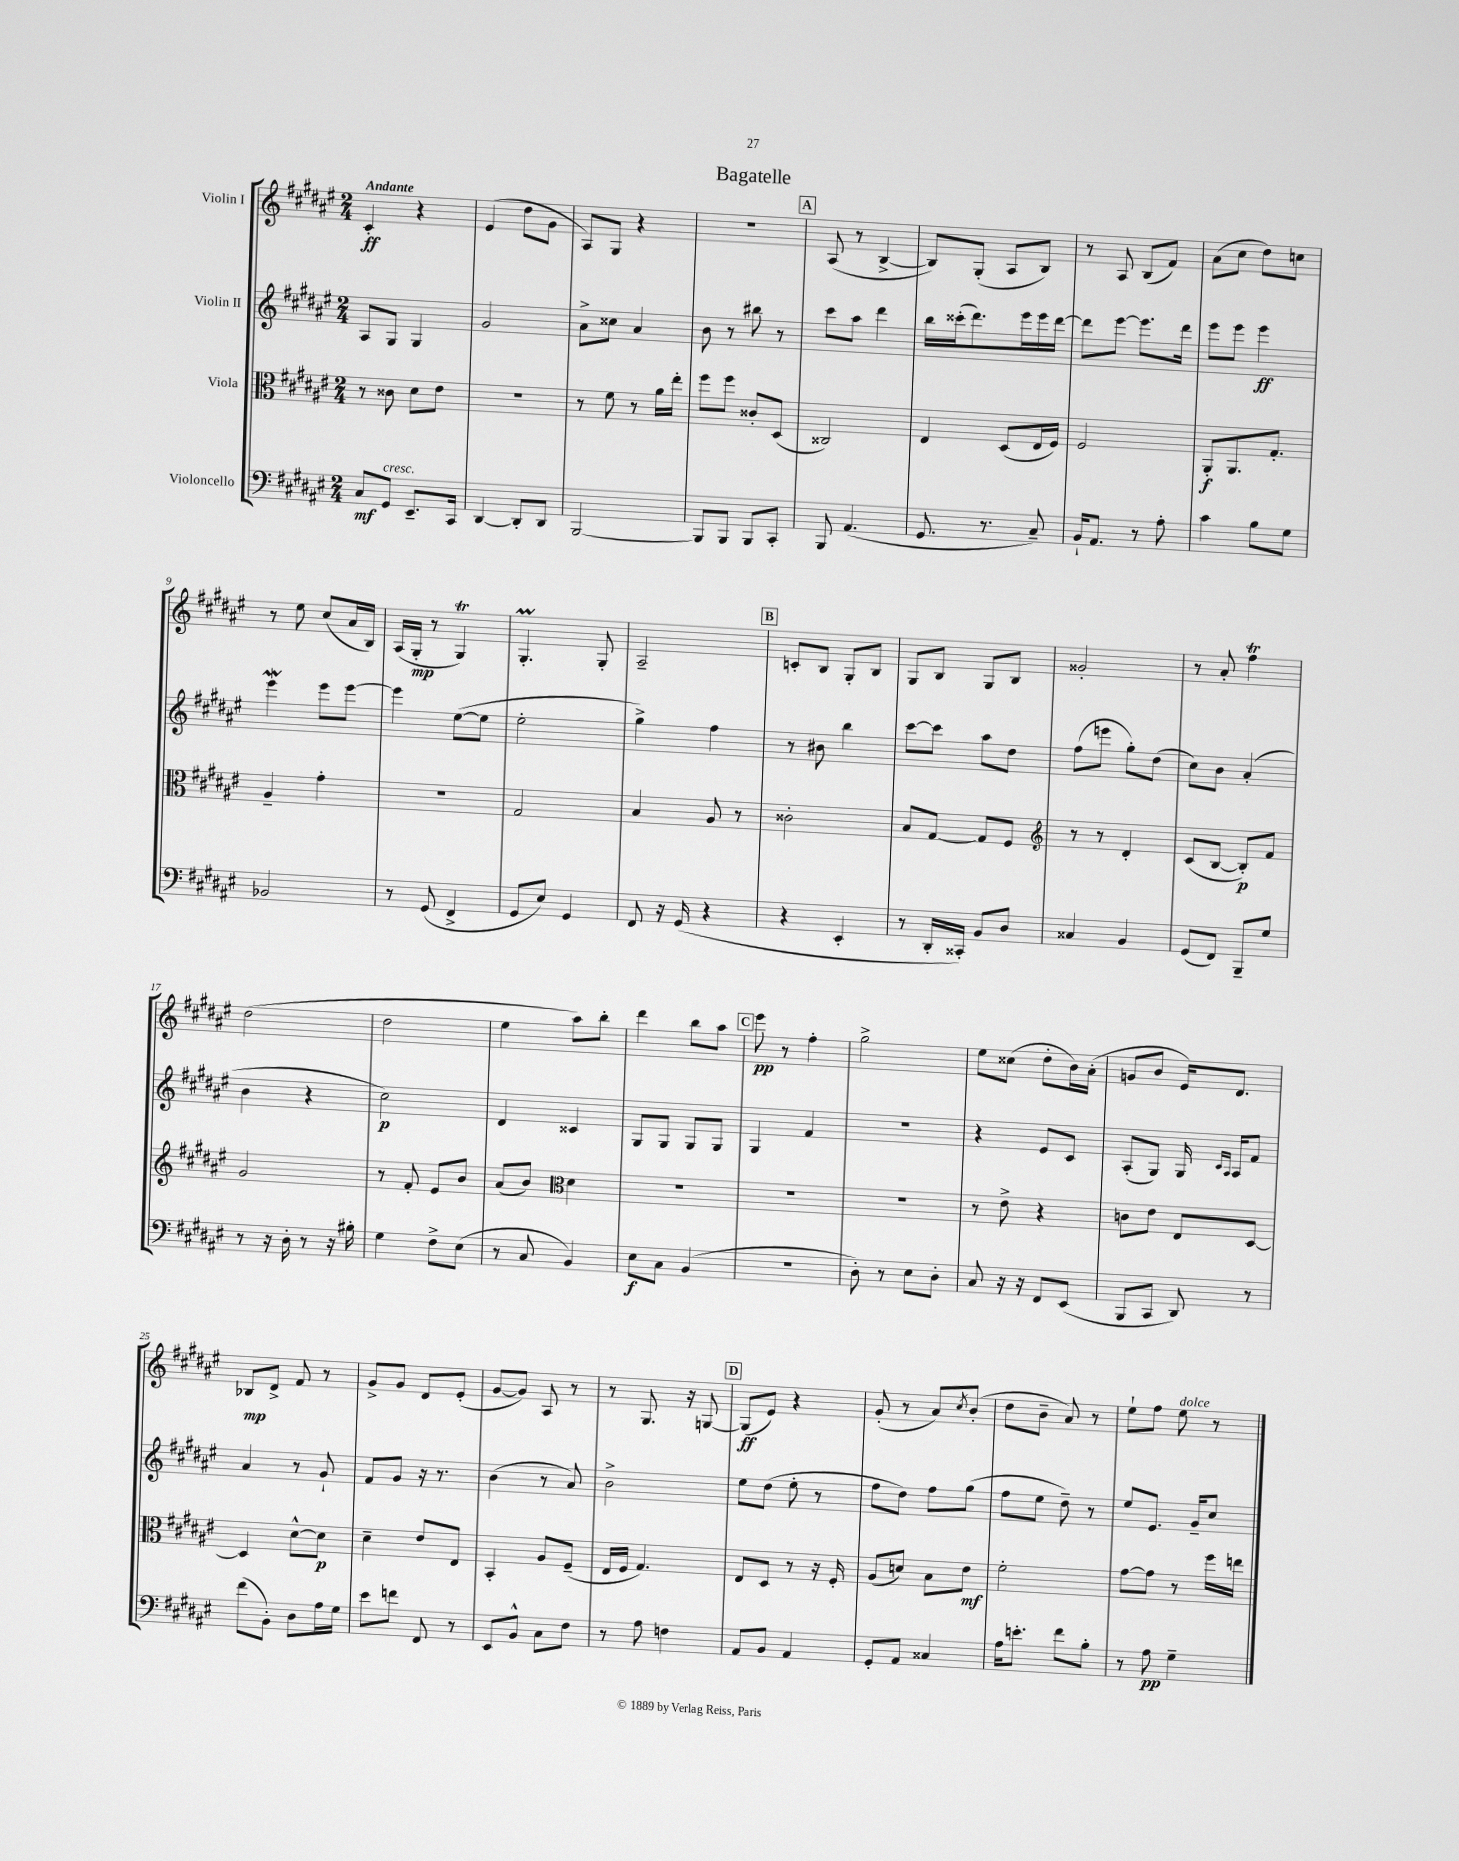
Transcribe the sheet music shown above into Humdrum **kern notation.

**kern	**kern	**kern	**kern
*staff4	*staff3	*staff2	*staff1
*clefF4	*clefC3	*clefG2	*clefG2
*k[f#c#g#d#a#e#]	*k[f#c#g#d#a#e#]	*k[f#c#g#d#a#e#]	*k[f#c#g#d#a#e#]
*M2/4	*M2/4	*M2/4	*M2/4
8C#/L	8r	8A#/L	4c#'/
8GG#/J	8c##\	8G#/J	.
8.EE#~/L	8d#\L	4G#/	4r
.	8e#\J	.	.
16CC#/Jk	.	.	.
=	=	=	=
[4DD#/	2r	2g#/	(4e#/
8DD#'/]L	.	.	8dd#\L
8DD#/J	.	.	8g#\J
=	=	=	=
[2BBB/	8r	8a#^\L	8A#/L)
.	8f#\	8cc##\J	8G#/J
.	8r	4a#/	4r
.	16a#\LL	.	.
.	16ee#'\JJ	.	.
=	=	=	=
8BBB/]L	8ff#\L	8b\	2r
8BBB/J	8ff#\J	8r	.
8BBB/L	8c##'/L	8bb#\	.
8CC#'/J	(8D#/J	8r	.
=	=	=	=
8BBB/	2C##/)	8ccc#\L	(8A#/
(4.AA#/	.	8aa#\J	8r
.	.	4ddd#\	[4B^/
=	=	=	=
8.GG#/	4E#/	16bb\LL	8B/]L)
.	.	(16ccc##'\J	.
.	.	8.ddd#\)	(8G#'/J
8.r	.	.	.
.	(8D#/L	.	8A#/L
.	.	16eee#\L	.
8C#~/)	16E#/L	16eee#\	8B/J)
.	16F#/JJ)	[16ddd#\JJ	.
=	=	=	=
16BB`/LK	2F#/	8ddd#\]L	8r
8.AA#/J	.	.	.
.	.	[8eee#\J	8A#/
8r	.	8.eee#\]L	(8B/L
8A#'\	.	.	8f#/J)
.	.	16ddd#\Jk	.
=	=	=	=
4c#\	8AA#'/L	8eee#\L	(8a#\L
.	8.AA#/	8eee#\J	8cc#\J
8B\L	.	4eee#\	8dd#\L)
.	8.G#'/J	.	.
8G#\J	.	.	8cc\J
=	=	=	=
2BB-/	4A#~/	4eee#\	8r
.	.	.	8ee#\
.	4g#'\	8eee#\L	(8cc#/L
.	.	[8eee#\J	16a#/L
.	.	.	16B/JJ)
=	=	=	=
8r	2r	4eee#\]	(16A#/LL
.	.	.	16G#'/JJ
(8GG#/	.	.	8r
4FF#^/	.	([8ee#\L	4G#/)
.	.	8ee#\]J	.
=	=	=	=
8GG#/L	2G#/	2ee#'\	4.G#'/
8E#/J)	.	.	.
4GG#/	.	.	.
.	.	.	8G#'/
=	=	=	=
8FF#/	4B/	4gg#^\)	2A#~/
16r	.	.	.
(16GG#/	.	.	.
4r	8A#/	4ff#\	.
.	8r	.	.
=	=	=	=
4r	2c##'\	8r	8c'/L
.	.	8b#\	8B/J
4EE#'/	.	4bb\	8G#'/L
.	.	.	8B/J
=	=	=	=
8r	8B/L	[8ccc#\L	8G#/L
16DD#'/LL	[8G#/J	8ccc#\]J	8B/J
16CC##'/JJ)	.	.	.
8BB/L	8G#/]L	8aa#\L	8G#/L
8D#/J	8F#/J	8dd#\J	8B/J
=	=	=	=
*	*clefG2	*	*
4C##/	8r	(8ff#\L	2g##'/
.	8r	8eee\J	.
4BB/	4d#'/	8gg#'\L)	.
.	.	(8dd#\J	.
=	=	=	=
(8GG#/L	(8c#/L	8cc#\L)	8r
8FF#/J)	[8B/J	8b\J	8a#'/
8BBB~/L	8B'/]L)	(4a#'/	4ff#\
8G#/J	8f#/J	.	.
=	=	=	=
8r	2g#/	4b\	(2dd#\
16r	.	.	.
16D#'\	.	.	.
8r	.	4r	.
16r	.	.	.
16B#'\	.	.	.
=	=	=	=
4G#\	8r	2cc#\)	2dd#\
.	8f#'/	.	.
8F#^\L	8e#/L	.	.
(8E#\J	8b/J	.	.
=	=	=	=
8r	(8a#/L	4d#/	4ee#\
8C#/	8b/J)	.	.
*	*clefC3	*	*
4BB/)	4d#\	4c##/	8aa#\L)
.	.	.	8bb'\J
=	=	=	=
8E#\L	2r	8G#/L	4ddd#\
8C#\J	.	8G#/J	.
(4BB/	.	8G#/L	8bb\L
.	.	8G#/J	8aa#\J
=	=	=	=
2r	2r	4G#/	8eee#\
.	.	.	8r
.	.	4f#/	4ff#'\
=	=	=	=
8D#'\)	2r	2r	2gg#^\
8r	.	.	.
8E#\L	.	.	.
8D#'\J	.	.	.
=	=	=	=
8C#/	8r	4r	8ee#\L
16r	8e#^\	.	(8cc##\J
16r	.	.	.
8FF#/L	4r	8e#/L	8dd#'\L
(8EE#/J	.	8c#/J	16b\L)
.	.	.	(16a#'\JJ
=	=	=	=
8BBB/L	8c\L	(8A#'/L	8g/L
8CC#/J	8e#\J	8G#/J)	8b/J
8DD#/)	8E#/L	16G#/	16e#/LK)
.	.	16qqc#/LL	.
.	.	16qqA#/JJ	.
.	.	16A#/LK	8.d#/J
8r	[8D#/J	8f#/J	.
=	=	=	=
(8f#\L	4D#/]	4a#/	8B-/L
8BB'\J)	.	.	8d#^/J
8D#\L	[8d#^^\L	8r	8f#/
16A#\L	8d#\]J	8g#`/	8r
16G#\JJ	.	.	.
=	=	=	=
8e#\L	4d#~\	8f#/L	8g#^/L
8f\J	.	8g#/J	8g#/J
8FF#/	8e#/L	16r	8d#/L
.	.	8.r	.
8r	8E#/J	.	(8e#'/J
=	=	=	=
8EE#/L	4BB'/	(4b\	[8g#/L
8BB^^/J	.	.	8g#/]J)
8C#\L	8A#/L	8r	8A#/
8F#\J	(8F#~/J	8a#/)	8r
=	=	=	=
8r	16E#/LL	2b^\	8r
.	16F#/JJ	.	.
8A#\	4.G#/)	.	8.G#/
4F\	.	.	.
.	.	.	16r
.	.	.	[8G/
=	=	=	=
8AA#/L	8E#/L	8ee#\L	(8G/]L
8BB/J	8D#/J	(8dd#\J	8e#/J)
4AA#/	8r	8ee#'\	4r
.	16r	8r	.
.	16F#'/	.	.
=	=	=	=
8GG#'/L	(8A#/L	8ff#\L	(8g#'/
8AA#/J	8d/J)	8dd#\J)	8r
4C##/	8B\L	8ff#\L	8a#/L)
.	.	.	8qcc#/
.	8e#\J	(8gg#\J	(8b'/J
=	=	=	=
16A#\LK	2f#'\	8ff#\L	8dd#\L
8.e'\J	.	.	.
.	.	8ee#\J	8b~\J
8f#\L	.	8dd#~\)	8a#/)
8B'\J	.	8r	8r
=	=	=	=
8r	[8g#\L	8ee#/L	8ee#`\L
8A#\	8g#\]J	8.e#/J	8ff#\J
4G#~\	8r	.	8ee#\
.	.	16g#~/LK	.
.	16ff#\LL	8cc#/J	8r
.	16ee\JJ	.	.
==	==	==	==
*-	*-	*-	*-
